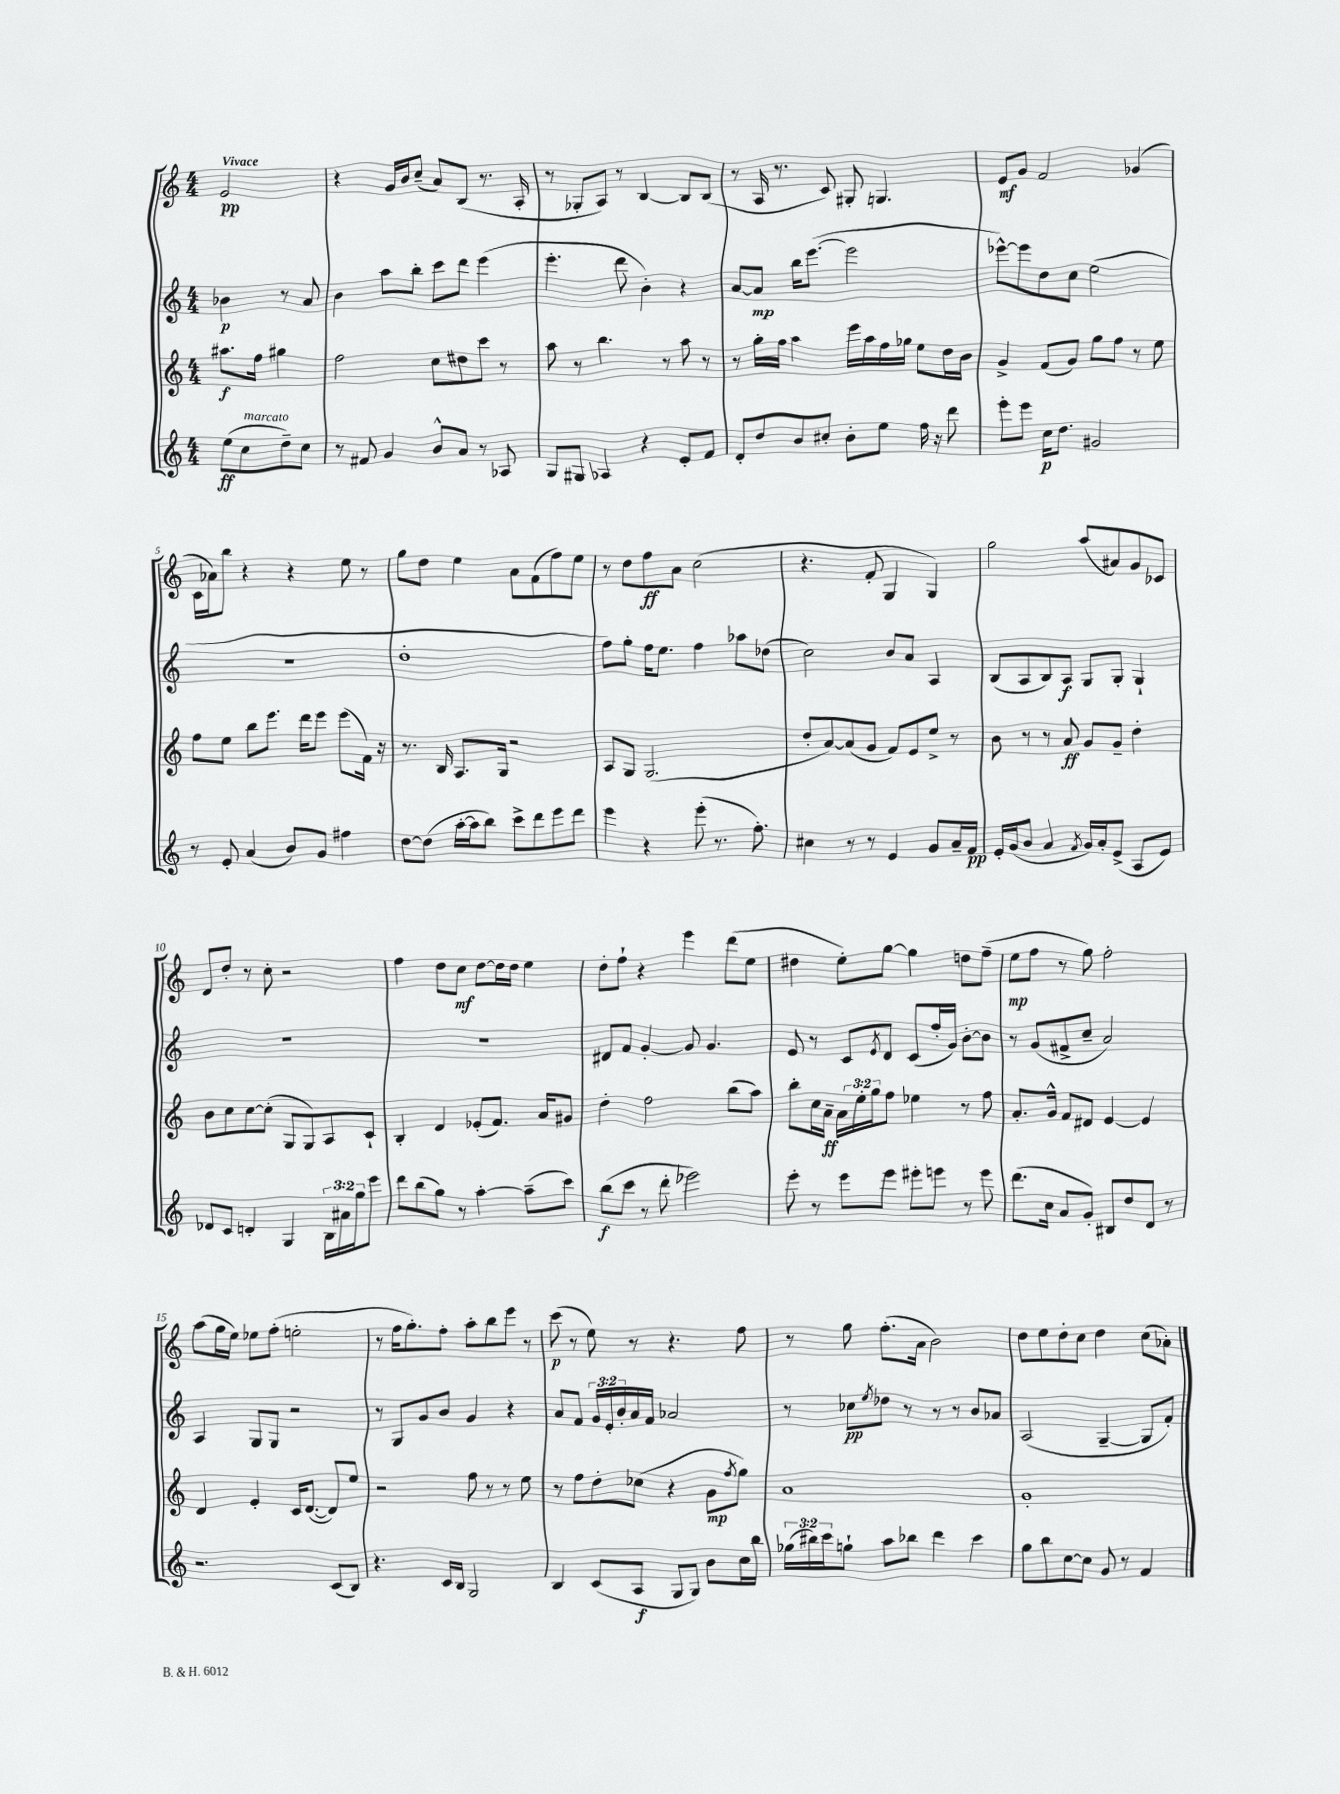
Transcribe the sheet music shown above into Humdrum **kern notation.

**kern	**dynam	**kern	**dynam	**kern	**dynam	**kern	**dynam
*part4	*part4	*part3	*part3	*part2	*part2	*part1	*part1
*staff4	*staff4	*staff3	*staff3	*staff2	*staff2	*staff1	*staff1
*clefG2	*	*clefG2	*	*clefG2	*	*clefG2	*
*k[]	*	*k[]	*	*k[]	*	*k[]	*
*M4/4	*	*M4/4	*	*M4/4	*	*M4/4	*
=	=	=	=	=	=	=	=
!	!	!	!	!	!	!LO:TX:a:B:t=Vivace	!
(8ee\L	ff	8.aa#X\L	f	4b-X\	p	2e/	pp
!LO:TX:a:i:t=marcato	!	!	!	!	!	!	!
8cc\	.	.	.	.	.	.	.
.	.	16ff\Jk	.	.	.	.	.
8dd~\)	.	4gg#X\	.	8r	.	.	.
8cc\J	.	.	.	8a/	.	.	.
=1	=1	=1	=1	=1	=1	=1	=1
8r	.	2ff\	.	4b\	.	4r	.
8f#X/	.	.	.	.	.	.	.
4g/	.	.	.	8aa\L	.	16g/LL	.
.	.	.	.	.	.	16b/J	.
.	.	.	.	8bb'\J	.	(8cc~/J	.
8b^^/L	.	8cc\L	.	8ccc\L	.	8a/L)	.
8a/J	.	8dd#X\	.	8ddd\J	.	(8B/J	.
8r	.	8ccc\J	.	(4eee\	.	8.r	.
8A-X/	.	8r	.	.	.	.	.
.	.	.	.	.	.	16A'/	.
=2	=2	=2	=2	=2	=2	=2	=2
8G/L	.	8aa\	.	4.eee'\	.	8r	.
8G#X/J	.	8r	.	.	.	8G-X'/L	.
4A-X/	.	4.bb\	.	.	.	8A/J)	.
.	.	.	.	8ddd\	.	8r	.
4r	.	.	.	4b'\)	.	[4B/	.
.	.	8r	.	.	.	.	.
8e'/L	.	8aa\	.	4r	.	8B/L]	.
8f/J	.	8r	.	.	.	(8B/J	.
=3	=3	=3	=3	=3	=3	=3	=3
8d'/L	.	8r	.	[8a/L	.	8r	.
8dd/	.	16gg'\LL	.	8a/J]	mp	16A/	.
.	.	16ff\JJ	.	.	.	8.r	.
8b/	.	4aa\	.	16bb\KL	.	.	.
.	.	.	.	([8.eee\J	.	.	.
8cc#X'/J	.	.	.	.	.	8c/)	.
8b'\L	.	16eee\LL	.	2eee\]	.	8G#X'/	.
.	.	16aa\	.	.	.	.	.
8ee\J	.	16ff\	.	.	.	4.Gn/	.
.	.	16gg-X\JJ	.	.	.	.	.
16ff\	.	8ee\L	.	.	.	.	.
16r	.	.	.	.	.	.	.
8ddd\	.	16dd\L	.	.	.	.	.
.	.	16b\JJ	.	.	.	.	.
=4	=4	=4	=4	=4	=4	=4	=4
8eee'\L	.	4g^/	.	[8eee-X^^\L)	.	8e/L	mf
8eee\J	.	.	.	8eee-\]	.	8g/J	.
16cc\KL	p	(8f/L	.	8dd\	.	2f/	.
8.dd\J	.	.	.	.	.	.	.
.	.	8g/J)	.	8cc\J	.	.	.
2g#X/	.	8gg\L	.	(2ee\	.	.	.
.	.	8ff\J	.	.	.	.	.
.	.	8r	.	.	.	(4g-X/	.
.	.	8ee\	.	.	.	.	.
!!LO:LB:g=z
=5	=5	=5	=5	=5	=5	=5	=5
8r	.	8ff\L	.	1r	.	16c\LL	.
.	.	.	.	.	.	16a-X\J)	.
8e'/	.	8ee\J	.	.	.	8bb\J	.
(4a/	.	8bb\L	.	.	.	4r	.
.	.	8.eee\J	.	.	.	.	.
8b/L)	.	.	.	.	.	4r	.
.	.	16ddd\KL	.	.	.	.	.
8g/J	.	8eee\J	.	.	.	.	.
4ff#X\	.	(8eee\L	.	.	.	8ee\	.
.	.	16f\Jk)	.	.	.	8r	.
.	.	16r	.	.	.	.	.
=6	=6	=6	=6	=6	=6	=6	=6
[8dd\L	.	8.r	.	1dd'	.	8gg\L	.
(8dd\J]	.	.	.	.	.	8dd\J	.
.	.	16B/	.	.	.	.	.
[16aa'\LL	.	8.A/L	.	.	.	4ee\	.
16aa\J]	.	.	.	.	.	.	.
8bb\J)	.	.	.	.	.	.	.
.	.	16G/Jk	.	.	.	.	.
8ccc^\L	.	2r	.	.	.	8a\L	.
8ddd\	.	.	.	.	.	(8f\	.
8eee\	.	.	.	.	.	8ff\)	.
8ddd\J	.	.	.	.	.	8ee\J	.
=7	=7	=7	=7	=7	=7	=7	=7
4eee\	.	8A/L	.	8ff\L)	.	8r	.
.	.	8G/J	.	8gg'\J	.	8dd\L	.
4r	.	(2.G/	.	16ff\KL	.	8ff\	ff
.	.	.	.	8.ee\J	.	.	.
.	.	.	.	.	.	8a\J	.
(8eee'\	.	.	.	4ff\	.	(2cc\	.
8.r	.	.	.	.	.	.	.
.	.	.	.	8aa-X\L	.	.	.
8.ff'\)	.	.	.	.	.	.	.
.	.	.	.	(8dd-X\J	.	.	.
=8	=8	=8	=8	=8	=8	=8	=8
4cc#X\	.	8dd'/L	.	2cc\)	.	4.r	.
.	.	[8a/)	.	.	.	.	.
8r	.	(8a/]	.	.	.	.	.
8r	.	8g/J	.	.	.	8f'/	.
4e/	.	8f/L)	.	8b/L	.	4G/	.
.	.	8e/	.	8a/J	.	.	.
8g/L	.	8ee^/J	.	4A/	.	4G/)	.
16a~/L	.	8r	.	.	.	.	.
16f/JJ	pp	.	.	.	.	.	.
=9	=9	=9	=9	=9	=9	=9	=9
16e'/LL	.	8b\	.	(8B/L	.	2gg\	.
(16g/J	.	.	.	.	.	.	.
8b/J	.	8r	.	8A/	.	.	.
4a/	.	8r	.	8B/)	.	.	.
.	.	8a/	ff	8A/J	f	.	.
8qf/	.	.	.	.	.	.	.
16g/LL)	.	8g/L	.	8G/L	.	(8aa/L	.
16a'/J	.	.	.	.	.	.	.
(8e^/J	.	8g~/J	.	8G'/J	.	8a#X/)	.
8A/L	.	4dd'\	.	4G`/	.	8g/	.
8e/J)	.	.	.	.	.	8c-X/J	.
!!LO:LB:g=z
=10	=10	=10	=10	=10	=10	=10	=10
8d-X/L	.	8b\L	.	1r	.	8d/L	.
8c/J	.	8cc\	.	.	.	8dd'/J	.
4dn'/	.	[8cc\	.	.	.	8r	.
.	.	(8cc'\J]	.	.	.	8cc'\	.
4G/	.	8G/L	.	.	.	2r	.
.	.	8G/)	.	.	.	.	.
24B\LL	.	8A/	.	.	.	.	.
24a#X\	.	.	.	.	.	.	.
24gg\J	.	.	.	.	.	.	.
8eee\J	.	8c`/J	.	.	.	.	.
=11	=11	=11	=11	=11	=11	=11	=11
8ddd\L	.	4B'/	.	1r	.	4ff\	.
(8bb\	.	.	.	.	.	.	.
8gg\J)	.	4d/	.	.	.	8dd\L	.
8r	.	.	.	.	.	8cc\J	mf
[4aa'\	.	(8e-X'/L	.	.	.	[8dd\L	.
.	.	8.f/J)	.	.	.	16dd\L]	.
.	.	.	.	.	.	16dd\JJ	.
(8aa~\L]	.	.	.	.	.	4ee\	.
.	.	16a/KL	.	.	.	.	.
8ccc\J)	.	8g#X/J	.	.	.	.	.
=12	=12	=12	=12	=12	=12	=12	=12
(8bb\L	f	4dd'\	.	8d#X/L	.	8dd'\L	.
8ccc\J	.	.	.	8f/J	.	8ff`\J	.
8r	.	2ff\	.	[4g'/	.	4r	.
8ddd'\	.	.	.	.	.	.	.
2eee-X\)	.	.	.	8g/]	.	4eee\	.
.	.	.	.	4.g/	.	.	.
.	.	(8bb\L	.	.	.	(8ddd\L	.
.	.	8aa\J)	.	.	.	8ee\J	.
=13	=13	=13	=13	=13	=13	=13	=13
8eee'\	.	8bb'\L	.	8e/	.	4dd#X\	.
8r	.	16cc\L	.	8r	.	.	.
.	.	16a~\JJ	ff	.	.	.	.
8eee\L	.	24a\LL	.	8c/L	.	8ee'\L)	.
.	.	24ee'\	.	.	.	.	.
.	.	24gg\J	.	.	.	.	.
.	.	.	.	8qe/	.	.	.
8eee\J	.	8ff\J	.	8d/J	.	[8gg\J	.
8eee#X'\L	.	4ee-X\	.	(8c/L	.	4gg\]	.
8eeen\J	.	.	.	16ff'/L	.	.	.
.	.	.	.	16g/JJ)	.	.	.
8r	.	8r	.	[8b'\L	.	8ddn\L	.
8eee\	.	8ff\	.	8b\J]	.	(8ff~\J	.
=14	=14	=14	=14	=14	=14	=14	=14
(8.ddd\L	.	8.a'/L	.	8r	.	8ee\L	mp
.	.	.	.	(8g/L	.	8ff\J	.
16cc\Jk	.	16g^^/Jk	.	.	.	.	.
8a/L	.	8f/L	.	8f#X^/	.	8r	.
8g'/J)	.	8d#X/J	.	8cc~/J	.	8gg\)	.
8B#X/L	.	[4e/	.	2a/)	.	2ff'\	.
8dd/	.	.	.	.	.	.	.
8d/J	.	4e/]	.	.	.	.	.
8r	.	.	.	.	.	.	.
!!LO:LB:g=z
=15	=15	=15	=15	=15	=15	=15	=15
2.r	.	4d/	.	4A/	.	(8aa\L	.
.	.	.	.	.	.	16gg\L	.
.	.	.	.	.	.	16ee\JJ)	.
.	.	4e'/	.	8G/L	.	8ee-X\L	.
.	.	.	.	8G/J	.	(8ff'\J	.
.	.	16c/KL	.	2r	.	2een'\	.
.	.	([8.d/J	.	.	.	.	.
(8c/L	.	8d/L])	.	.	.	.	.
8B/J)	.	8ee/J	.	.	.	.	.
=16	=16	=16	=16	=16	=16	=16	=16
4.r	.	2r	.	8r	.	8r	.
.	.	.	.	8G/L	.	16ff\KL	.
.	.	.	.	.	.	8.gg'\)	.
.	.	.	.	8g/	.	.	.
16c/LL	.	.	.	8b/J	.	8ff'\J	.
16B/JJ	.	.	.	.	.	.	.
2G/	.	8ff\	.	4g/	.	8aa'\L	.
.	.	8r	.	.	.	8bb\	.
.	.	8r	.	4r	.	8eee\J	.
.	.	8ee\	.	.	.	8r	.
=17	=17	=17	=17	=17	=17	=17	=17
4B/	.	8r	.	8a/L	.	(8ccc\	p
.	.	8ff\L	.	8f/J	.	8r	.
(8c/L	.	8dd'\	.	24g/LL	.	8ee\)	.
.	.	.	.	24e'/	.	.	.
.	.	.	.	24b'/	.	.	.
8A/J	f	(8cc-X\J	.	16a/	.	8r	.
.	.	.	.	16f/JJ	.	.	.
8G/L	.	4r	.	2a-X/	.	4.r	.
8G/J)	.	.	.	.	.	.	.
8b\L	.	8g\L	mp	.	.	.	.
.	.	8qff/	.	.	.	.	.
16cc\L	.	8gg\J)	.	.	.	8ff\	.
16bb\JJ	.	.	.	.	.	.	.
=18	=18	=18	=18	=18	=18	=18	=18
(24gg-X\LL	.	1a	.	8r	.	8r	.
24bb#X\)	.	.	.	.	.	.	.
24ccc\J	.	.	.	.	.	.	.
8ggn`\J	.	.	.	8cc-X\L	pp	8gg\	.
.	.	.	.	8qee/	.	.	.
8aa\L	.	.	.	8dd-X\J	.	(8.ff'\L	.
8bb-X\J	.	.	.	8r	.	.	.
.	.	.	.	.	.	16a\Jk	.
4ddd\	.	.	.	8r	.	2b\)	.
.	.	.	.	8r	.	.	.
4ccc\	.	.	.	8b/L	.	.	.
.	.	.	.	8a-X/J	.	.	.
=19	=19	=19	=19	=19	=19	=19	=19
8gg\L	.	1g'	.	(2A/	.	8dd\L	.
8bb\	.	.	.	.	.	8ee\	.
[8cc\	.	.	.	.	.	8dd'\	.
8cc\J]	.	.	.	.	.	8cc\J	.
8g/	.	.	.	[4G~/	.	4dd\	.
8r	.	.	.	.	.	.	.
4f/	.	.	.	8G/L]	.	(8cc\L	.
.	.	.	.	8f'/J)	.	8a-X'\J)	.
==	==	==	==	==	==	==	==
*-	*-	*-	*-	*-	*-	*-	*-
